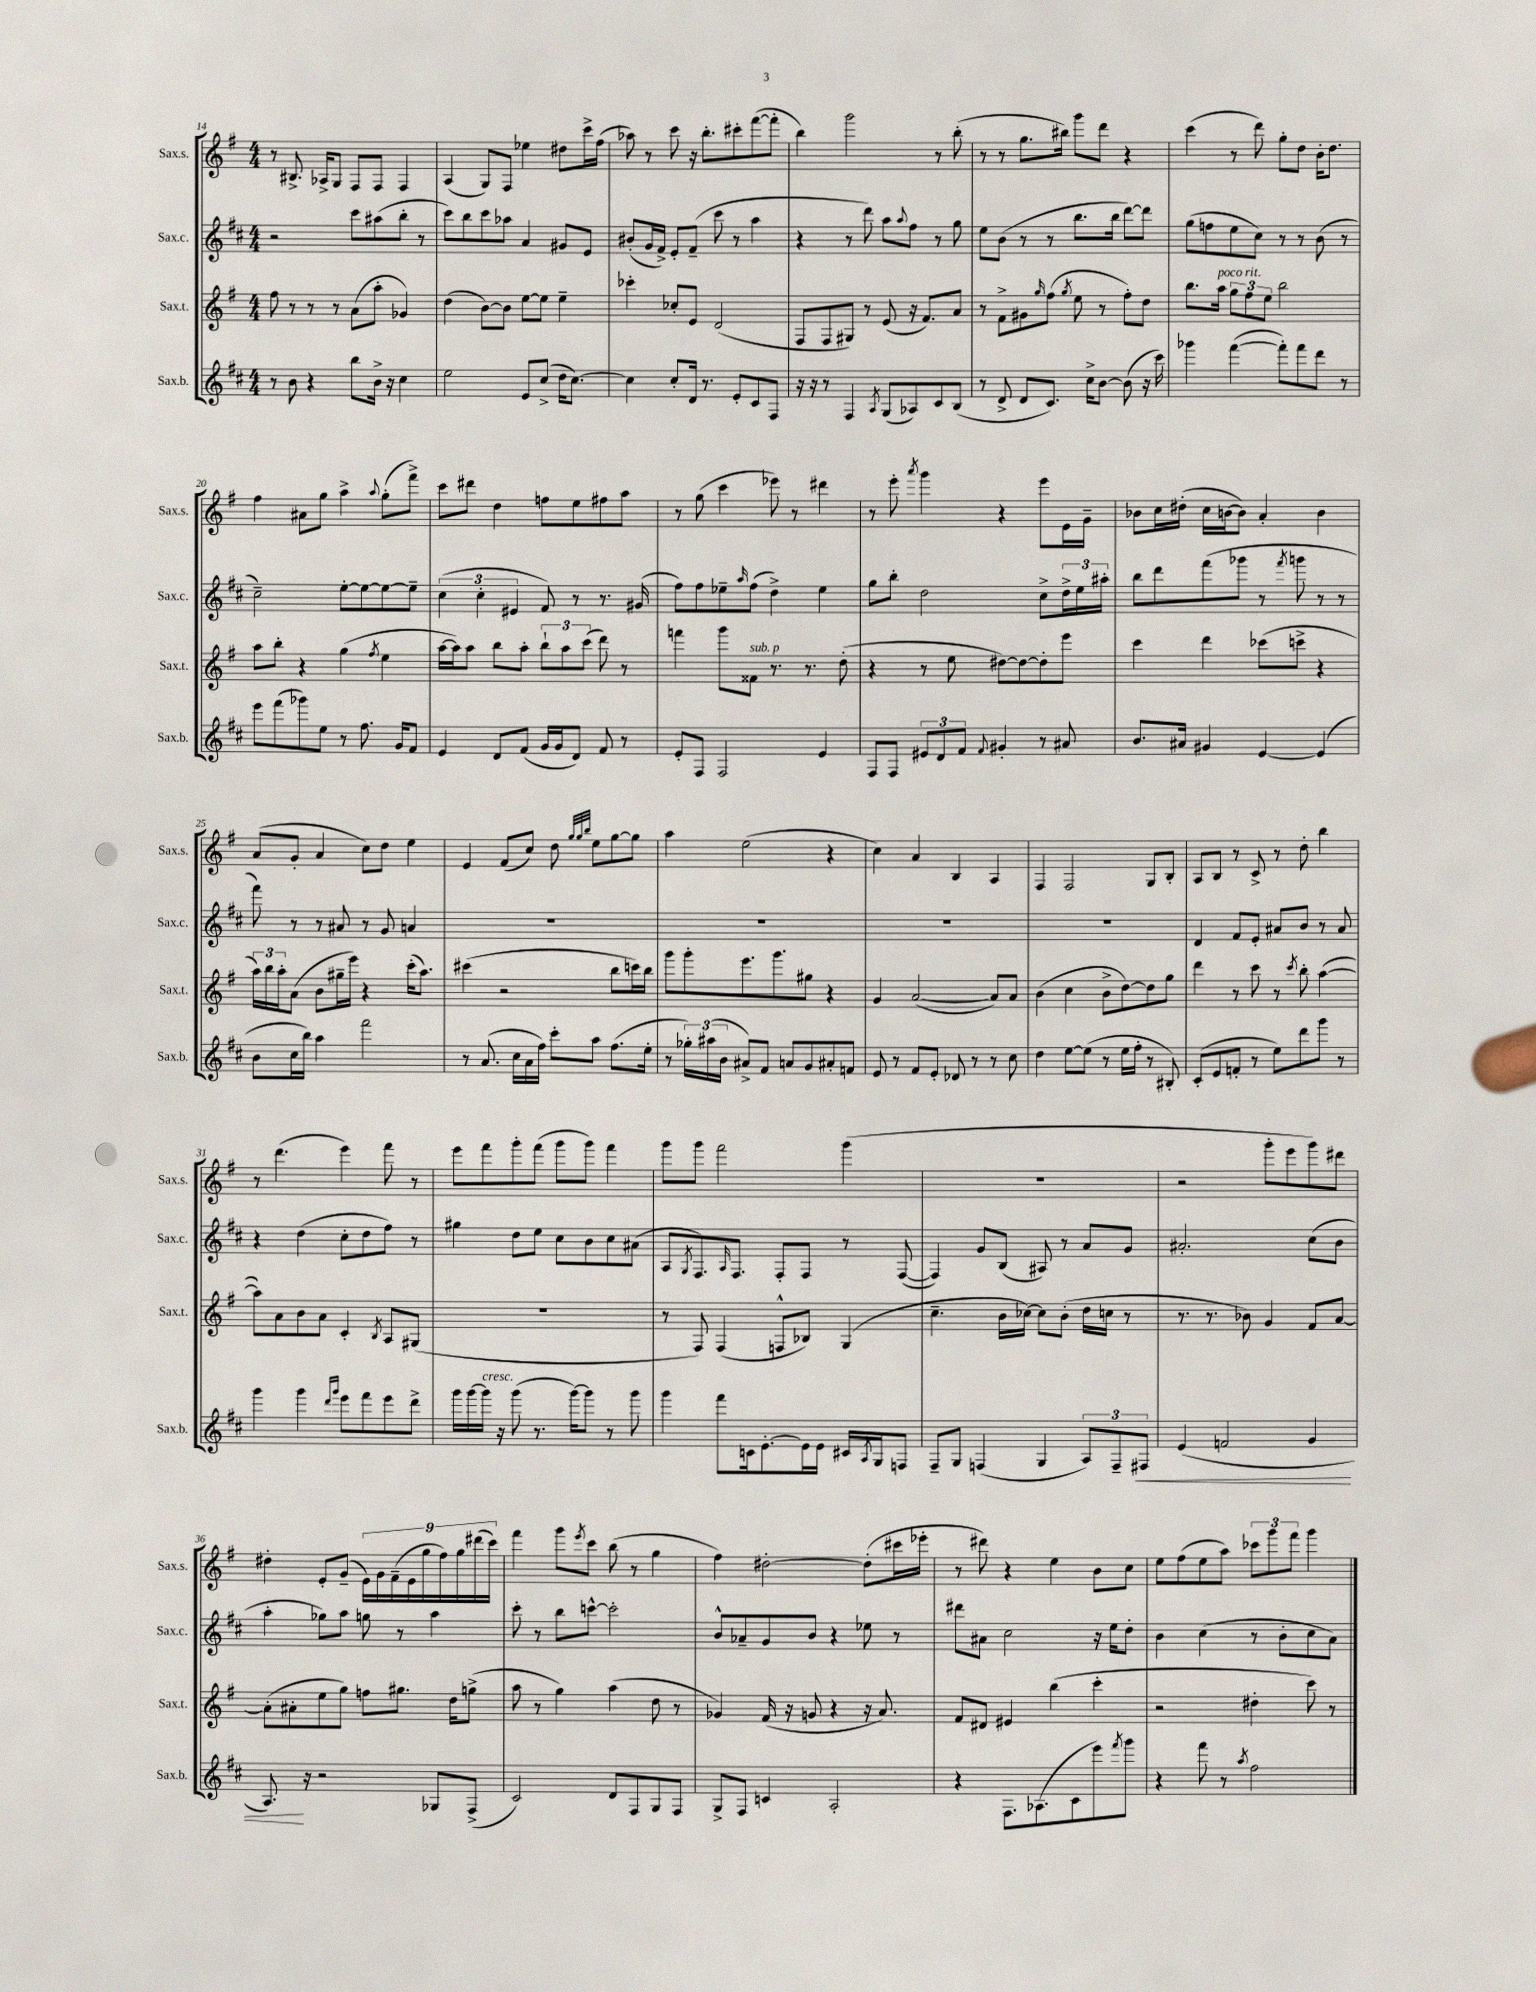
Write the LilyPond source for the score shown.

<<
\new StaffGroup <<
\new Staff = "s0" \with { instrumentName = "Sax.s." shortInstrumentName = "Sax.s." } {
    \clef treble \key g \major \numericTimeSignature \time 4/4
    r8 bis8.-> aes16-> g8 fis8 fis8 fis4 |
    a4( g8) fis8 ees''4 dis''8 c'''16-> fis''16( |
    aes''8) r8 c'''8 r16 b''8.-. cis'''8-. fis'''8~( fis'''8-. |
    b''4) g'''2 r8 b''8-.( |
    r8 r8 g''8. bis''16) g'''8 d'''8 r4 |
    c'''4( r8 d'''8) g''8-. d''8 b'16-. d''8. |
    fis''4 ais'8 g''8 a''4-> \appoggiatura { a''8 } g''8-.( fis'''8->) |
    c'''8 dis'''8 d''4 f''8 e''8 fis''8 a''8 |
    r8 g''8( c'''4 ees'''8) r8 dis'''4 |
    r8 e'''8-. \acciaccatura { a'''8 } g'''4 r4 e'''8 e'16 g'16-- |
    bes'8 c''16 dis''16-.( c''16 b'16~ b'8) a'4-. b'4 |
    a'8( g'8-. a'4 c''8) d''8 e''4 |
    e'4 fis'8( c''8) d''8 \grace { g''32 g''32 b''32 } e''8 g''8~ g''8 |
    a''4 e''2( r4 |
    c''4) a'4 b4 a4 |
    fis4 fis2 g8 b8-. |
    a8 b8 r8 c'8-> r8 d''8-. b''4 |
    r8 d'''4.( e'''4) fis'''8 r8 |
    e'''8 fis'''8 g'''8-. fis'''8( g'''8 g'''8) fis'''4 |
    g'''8 g'''8 fis'''2 g'''4( |
    R1 |
    r2 g'''8-. e'''8 g'''8) dis'''8 |
    dis''4-. e'8-. g'8--( \tuplet 9/8 { e'16) g'16 fis'16--( e'16 g''16 fis''16) g''16 dis'''16( c'''16) } |
    fis'''4 g'''8 \acciaccatura { e'''8 } c'''8 b''8( r8 g''4 |
    fis''4) dis''2~-. dis''8-.( cis'''16 ees'''16-. |
    r8 dis'''8) r4 e''4 b'8 c''8 |
    e''8 fis''8( e''8 a''8) \tuplet 3/2 { ces'''8 g'''8 fis'''8 } g'''4 \bar "|." |
}
\new Staff = "s1" \with { instrumentName = "Sax.c." shortInstrumentName = "Sax.c." } {
    \clef treble \key d \major \numericTimeSignature \time 4/4
    r2 cis'''8 ais''8( b''8-. r8 |
    cis'''8) b''8 cis'''8 aes''8 a'4 gis'8 e'8 |
    bis'8-.( g'16 fis'16->) e'8-. fis'8--( cis'''8 r8 a''4 |
    r4 r8 d'''8) a''8 \appoggiatura { a''8 } fis''8 r8 g''8 |
    e''8 b'8( r8 r8 b''8. b''16 d'''8~) d'''8 |
    g''8( f''8 e''8 cis''8) r8 r8 b'8( r8 |
    cis''2--) e''8~-. e''8~ e''8~ e''8-- |
    \tuplet 3/2 { cis''4( cis''4-. eis'4 } fis'8) r8 r8. gis'16( |
    fis''8) fis''8 ees''8-- \grace { a''16 } fis''8( d''4->) ees''4 |
    g''8 b''8-. d''2 cis''8-> \tuplet 3/2 { d''16-> e''16 ais''16-. } |
    b''8 d'''8 fis'''8( ges'''8 r8 \acciaccatura { fis'''8 } g'''8 r8 r8 |
    fis'''8) r8 r8 ais'8 r8 g'8 a'4 |
    R1 |
    R1 |
    R1 |
    R1 |
    d'4 fis'8 e'8-. ais'8 b'8 r8 ais'8 |
    r4 d''4( cis''8-. d''8 fis''8) r8 |
    gis''4 d''8 e''8 cis''8 b'8 cis''8 ais'8( |
    a8 \acciaccatura { g8 } fis8.) \grace { a16 } fis8. fis8-. fis8 r8 fis8~( |
    fis4) g'8 b8( ais8) r8 a'8 g'8 |
    ais'2.-. cis''8( b'8 |
    a''4-. ges''8) a''8 g''8 r8 a''4 |
    cis'''8-. r8 b''8 c'''8~-^ c'''2-. |
    b'8-^ aes'8-- g'8 b'8 r4 ees''8 r8 |
    dis'''8 ais'8 cis''2 r16 e''16 d''8-. |
    b'4 cis''4( r8 b'8-. cis''8 a'8) \bar "|." |
}
\new Staff = "s2" \with { instrumentName = "Sax.t." shortInstrumentName = "Sax.t." } {
    \clef treble \key g \major \numericTimeSignature \time 4/4
    fis''8 r8 r8 r8 a'8( a''8-. ges'4) |
    d''4( b'8~) b'8 e''8~ e''8 e''4-- |
    ces'''4-. ces''8-. e'8 d'2( |
    fis8 fis8 gis8) r8 e'8( r16 fis'8.) a'8 |
    r8 fis'8-> gis'8 \grace { g''16 } fis''8( \acciaccatura { g''8 } e''8 r8 fis''8-.) d''8 |
    b''8. a''16^\markup { \italic "poco rit." } \tuplet 3/2 { g''8 fis''8 e''8 } b''2 |
    a''8 b''8-. r4 g''4( \acciaccatura { fis''8 } e''4 |
    a''16~ a''16) a''8 b''8 a''8-. \tuplet 3/2 { b''8-! a''8 c'''8( } d'''8) r8 |
    f'''4 g'''8 fisis'8^\markup { \italic "sub. p" } r8. r8. d''8-.( |
    r4 r8 e''8 dis''8~) dis''8~ dis''8-. e'''8 |
    c'''4 d'''4 ces'''8( c'''8-> r4 |
    \tuplet 3/2 { a''16) b''16 a''16-. } a'8( b'8 gis''16-- e'''16) r4 c'''16-.( a''8.) |
    cis'''4( r2 b''8 c'''16) b''16 |
    g'''8 g'''8-. e'''8. g'''8. gis''8 r4 |
    g'4 a'2~( a'8) a'8 |
    b'4( c''4 b'8-> d''8~) d''8 g''8 |
    d'''4 r8 c'''8 r8 \acciaccatura { c'''8 } b''8-. a''4~( |
    a''8) a'8 b'8 a'8 c'4-. \acciaccatura { b8 } a8 gis8( |
    R1 |
    r8 fis8) fis4( f8-^ bes8) g4( |
    c''4.-- b'16 ces''16~) ces''8 b'8-.( d''16 c''16 r8 |
    r8. r8. bes'8) g'4 fis'8 a'8~ |
    a'8-.( ais'8-. e''8 g''8) f''8 gis''8. d''16 g''8->( |
    a''8 r8 g''4) a''4( d''8 r8 |
    ges'4) fis'16( r16 g'8 r4 r16 a'8.) |
    fis'8 dis'8 eis'4 b''4( c'''4-. |
    r2 dis''4-. c'''8) r8 \bar "|." |
}
\new Staff = "s3" \with { instrumentName = "Sax.b." shortInstrumentName = "Sax.b." } {
    \clef treble \key d \major \numericTimeSignature \time 4/4
    r8 b'8 r4 b''8 b'16-> r16 cis''4 |
    e''2 e'8 cis''8->( d''16 cis''8.~) |
    cis''4 cis''8-. d'16 r8. e'8-. cis'8 fis8 |
    r16 r16 r8 fis4 \acciaccatura { a8 } g8( aes8) cis'8 b8( |
    r8 d'8-> d'8 cis'8.) cis''16-> b'8~ b'8( r16 cis'''16) |
    ges'''4 fis'''4~( fis'''8-.) fis'''8 d'''8 r8 |
    e'''8 fis'''8( ges'''8) e''8 r8 fis''8. g'16 fis'8 |
    e'4 d'8 fis'8( g'16 g'16 d'8) fis'8 r8 |
    e'8-. fis8 fis2 e'4 |
    fis8 fis8 \tuplet 3/2 { eis'8 d'8 fis'8 } \appoggiatura { fis'8 } gis'4-. r8 ais'8 |
    b'8. ais'16 gis'4 e'4~ e'4( |
    b'8 cis''16 b''16) a''4 fis'''2 |
    r8 a'8.( cis''16 a'16 fis''16) cis'''8-. a''8 fis''8.( e''16-. |
    r8 \tuplet 3/2 { ges''16-.) ais''16( b'16 } ais'8->) fis'8 a'8 g'8 ais'8-. f'8 |
    e'8 r8 fis'8 e'8-. des'8 r8 r8 cis''8 |
    d''4 e''8~ e''8( r8 e''16 fis''16-. r8 bis8-.) |
    cis'8-.( e'8 f'8-. r8 e''8) d'''8 g'''8 r8 |
    g'''4 g'''4 \grace { d'''16 g'''16 } e'''8 fis'''8 e'''8 d'''8-> |
    g'''16 g'''16~ g'''16^\markup { \italic "cresc." } r16 g'''8( r8. g'''16~) g'''8 r8 g'''8 |
    g'''4 fis'''8 c'16 e'8.~-. e'16 e'16 cis'16 \acciaccatura { a8 } g16 f8 |
    fis8-- g8 f4( g4 \tuplet 3/2 { a8) f8-- fis8\< } |
    e'4( f'2 g'4 |
    a8.\!) r16 r2 ges8 fis8->( |
    cis'2) d'8 fis8 g8 fis8 |
    g8-> fis8 c'4 a2-. |
    r4 fis8. aes8.( cis'8 e'''8) \acciaccatura { fis'''8 } g'''8 |
    r4 fis'''8 r8 \acciaccatura { a''8 } fis''2 \bar "|." |
}
>>
>>
\layout { \context { \Score currentBarNumber = #14 } }
